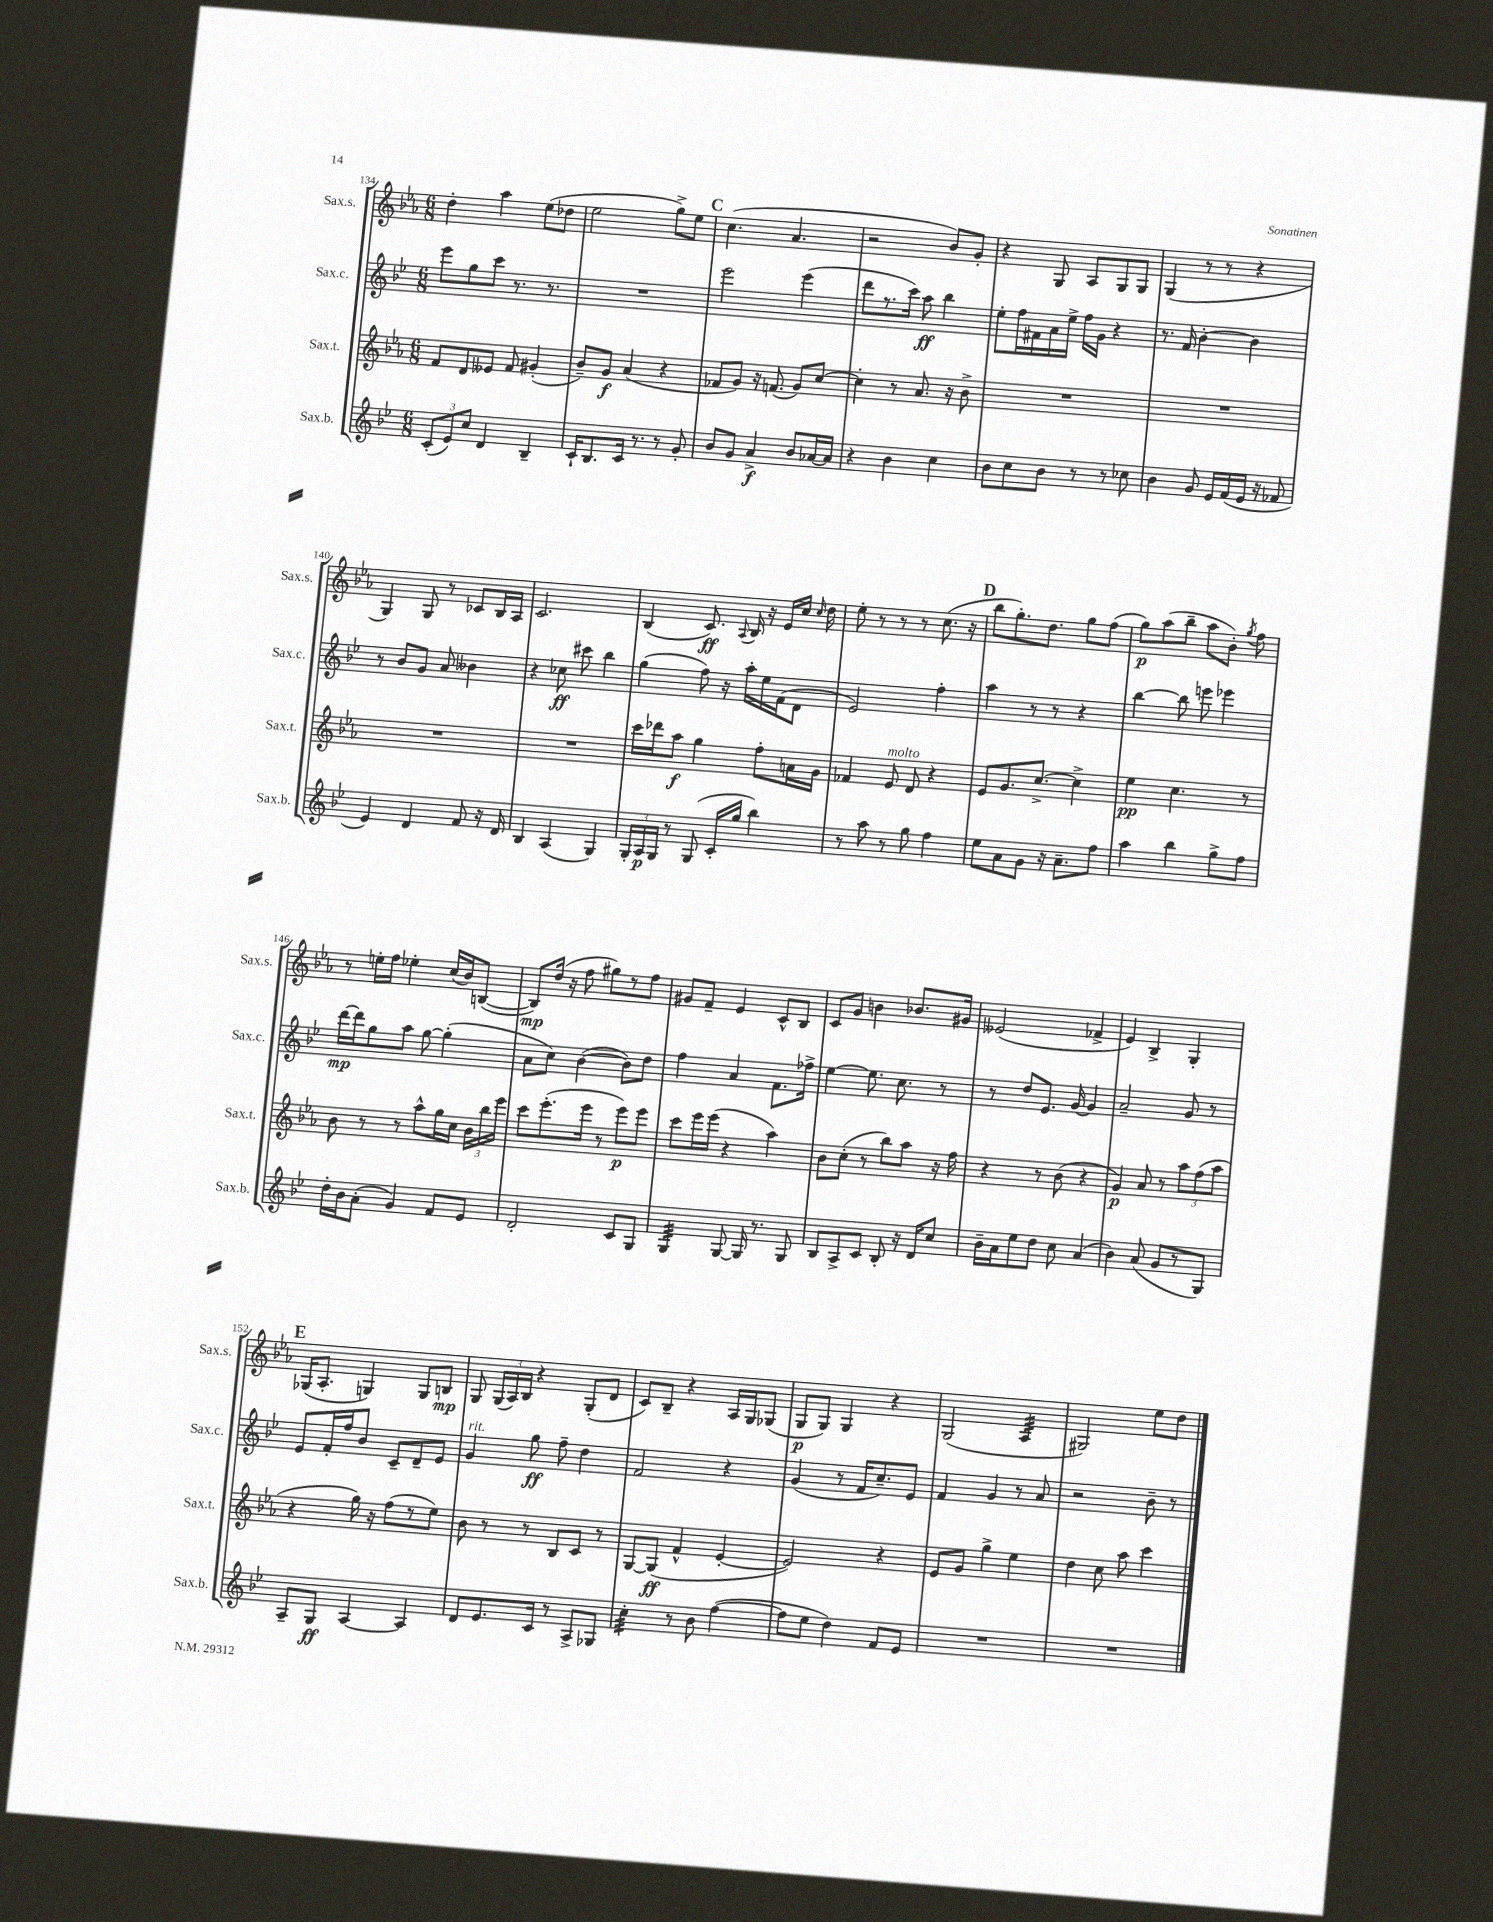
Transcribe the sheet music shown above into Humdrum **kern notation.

**kern	**kern	**kern	**kern
*staff4	*staff3	*staff2	*staff1
*clefG2	*clefG2	*clefG2	*clefG2
*k[b-e-]	*k[b-e-a-]	*k[b-e-]	*k[b-e-a-]
*M6/8	*M6/8	*M6/8	*M6/8
(12c'	8f	8eee-	4dd'
12e-)	.	.	.
.	8d	8gg	.
12cc	.	.	.
4d	8e--	8ccc	4aa-
.	8f	8.r	.
4B-~	(4g#'	.	(8ee-
.	.	8.r	.
.	.	.	8dd-
=	=	=	=
16c`	8b-~)	2.r	2ee-
8.B-	.	.	.
.	8g	.	.
16c	(4a-	.	.
8.r	.	.	.
8r	4r	.	8gg^)
8g'	.	.	8ee-
=	=	=	=
8b-	8f-	2eee-	(4.cc
8g	8g)	.	.
4a^	16r	.	.
.	(8.f	.	.
.	.	.	4.a-
8b-	8g)	(4eee-	.
[16a-	[8cc	.	.
16a-]	.	.	.
=	=	=	=
4r	4cc']	8ddd	2r
.	.	8.r	.
4b-	8r	.	.
.	.	16ccc)	.
.	8.a-	8aa	.
4cc	.	4bb-	8b-)
.	16r	.	.
.	8b-^	.	8g'
=	=	=	=
8b-	2.r	8ee-'	4r
8cc	.	16ff	.
.	.	16f#	.
8b-	.	16a	8G
.	.	16ee-^	.
8r	.	16ff	8A-
.	.	16g	.
8r	.	4r	8G
8cc-	.	.	8G
=	=	=	=
4b-	2.r	8.r	(4G
.	.	16f	.
8g	.	[4b-'	8r
16e-	.	.	8r
(16f	.	.	.
16e-	.	4b-]	4r
16r	.	.	.
8f-	.	.	.
=	=	=	=
4e-)	2.r	8r	4G)
.	.	8b-	.
4d	.	8g	8G
.	.	8a	8r
8f	.	4b--	8c-
16r	.	.	16B-
16d	.	.	16A-
=	=	=	=
4B-	2.r	4r	2.c
(4A	.	8cc-	.
.	.	8ccc#	.
4G)	.	4bb-	.
=	=	=	=
24G'	16ccc	(4gg	(4B-
24A	.	.	.
.	16ddd-	.	.
24G	.	.	.
8r	8aa-	.	.
(8G	4gg	8ff)	8.c)
16c'	.	16r	.
.	.	.	8qqA-
16gg	.	16aa'	16B-
4bb-)	8ff'	16ee-	16r
.	.	(16f	16e-
.	16a	8d	16cc
.	.	.	16qqcc
.	16g	.	16dd
=	=	=	=
8r	4f-	2e-)	8ee-'
8aa	.	.	8r
8r	8e-	.	8r
8gg	8d	.	8r
4ff	4r	4ff'	(8.cc
.	.	.	16r
=	=	=	=
8ee-	8e-	4aa	8bb-
8a	8.g	.	8.gg')
8g	.	8r	.
.	[8.cc^	.	8.dd
16r	.	8r	.
8.a~	.	.	.
.	4cc^]	4r	8gg
8ff	.	.	(8ff
=	=	=	=
4aa	4ee-	[4bb-	8gg)
.	.	.	(8aa-
4bb-	4.cc	8bb-]	8bb-~
.	.	8eee	8aa-
8gg^	.	4eee-	8b-')
.	.	.	8qgg
8ff	8r	.	8ff
=	=	=	=
16dd'	8b-	[16ddd	8r
16b-	.	16ddd]	.
(8a'	8r	8gg	16ee'
.	.	.	16ff
4g)	8r	8aa	4ee-'
.	8aa-^^	[8gg	.
8f	16gg	(4gg']	(16cc
.	16cc	.	16b-)
8e-	24b-	.	([8B
.	24bb-	.	.
.	24eee-	.	.
=	=	=	=
2d'	8ccc	8a	8B])
.	(8.eee-'	8cc)	(16dd
.	.	.	16r
.	.	([4b-	8ff
.	16eee-	.	.
.	8r	.	8gg#)
8c	8eee-)	8b-])	8r
8G	8eee-	8dd	8ff
=	=	=	=
4G	8ccc	4ff	8g#
.	16eee-	.	8f~
.	(16eee-	.	.
[8G	4r	4a	4e-
16G]	.	.	.
8.r	.	.	.
.	4aa-)	8.f	8c^^
8G	.	.	8B-
.	.	16ff-^	.
=	=	=	=
8B-	8b-	[4ee-	8c
8A^	(8cc'	.	8g
8c	8r	8.ee-]	4b
8B-'	8bb-)	.	.
.	.	8.cc	.
16r	8aa-	.	8.b-
16d	.	.	.
8cc	16r	8r	.
.	16ff	.	16g#
=	=	=	=
16b-~	4r	8r	(2e--
16a	.	.	.
8ee-	.	8dd	.
8dd	8r	8.e-	.
8cc	(8b-	.	.
.	.	[16g	.
(4a	4r	4g]	4f-^
=	=	=	=
4b-)	4g)	2a~	4e-)
(8a	8a-	.	4B-^
8g	8r	.	.
8r	12aa-	8g	4G'
.	(12ff	.	.
8G)	.	8r	.
.	12aa-	.	.
=	=	=	=
8A~	4r	8e-	(16G-
.	.	.	8.A-'
8G	.	16f'	.
.	.	16ff	.
[4A	16gg)	8b-	4G)
.	16r	.	.
.	(8ff	8c~	.
4A]	8r	8d~	8G
.	8ee-)	8e-	8B
=	=	=	=
8d	8b-	4g	8G
8.e-	8r	.	(24G
.	.	.	24A-)
.	.	.	24B-
.	8r	8gg	4r
16c	.	.	.
8r	8B-	8ff~	.
8A^	8c	4dd	(8G'
8G-	8r	.	8d
=	=	=	=
4cc'	[8G	2f	8c)
.	(8G]	.	8B-~
8r	4f^^	.	4r
8b-	.	.	.
([4ff	[4e-'	4r	16A-
.	.	.	16G
.	.	.	(8G-
=	=	=	=
8ff]	2e-])	(4g	8G
8ee-	.	.	8G)
4dd)	.	8r	4G
.	.	16f	.
.	.	8.cc~)	.
8f	4r	.	4r
8e-	.	8e-	.
=	=	=	=
2.r	8e-	4f	(2G
.	8g	.	.
.	4gg^	4g	.
.	4ee-	8r	4A-
.	.	8a	.
=	=	=	=
2.r	4dd	2r	2G#)
.	8cc	.	.
.	8aa-	.	.
.	4ccc	8b-~	8ee-
.	.	8r	8dd
==	==	==	==
*-	*-	*-	*-
